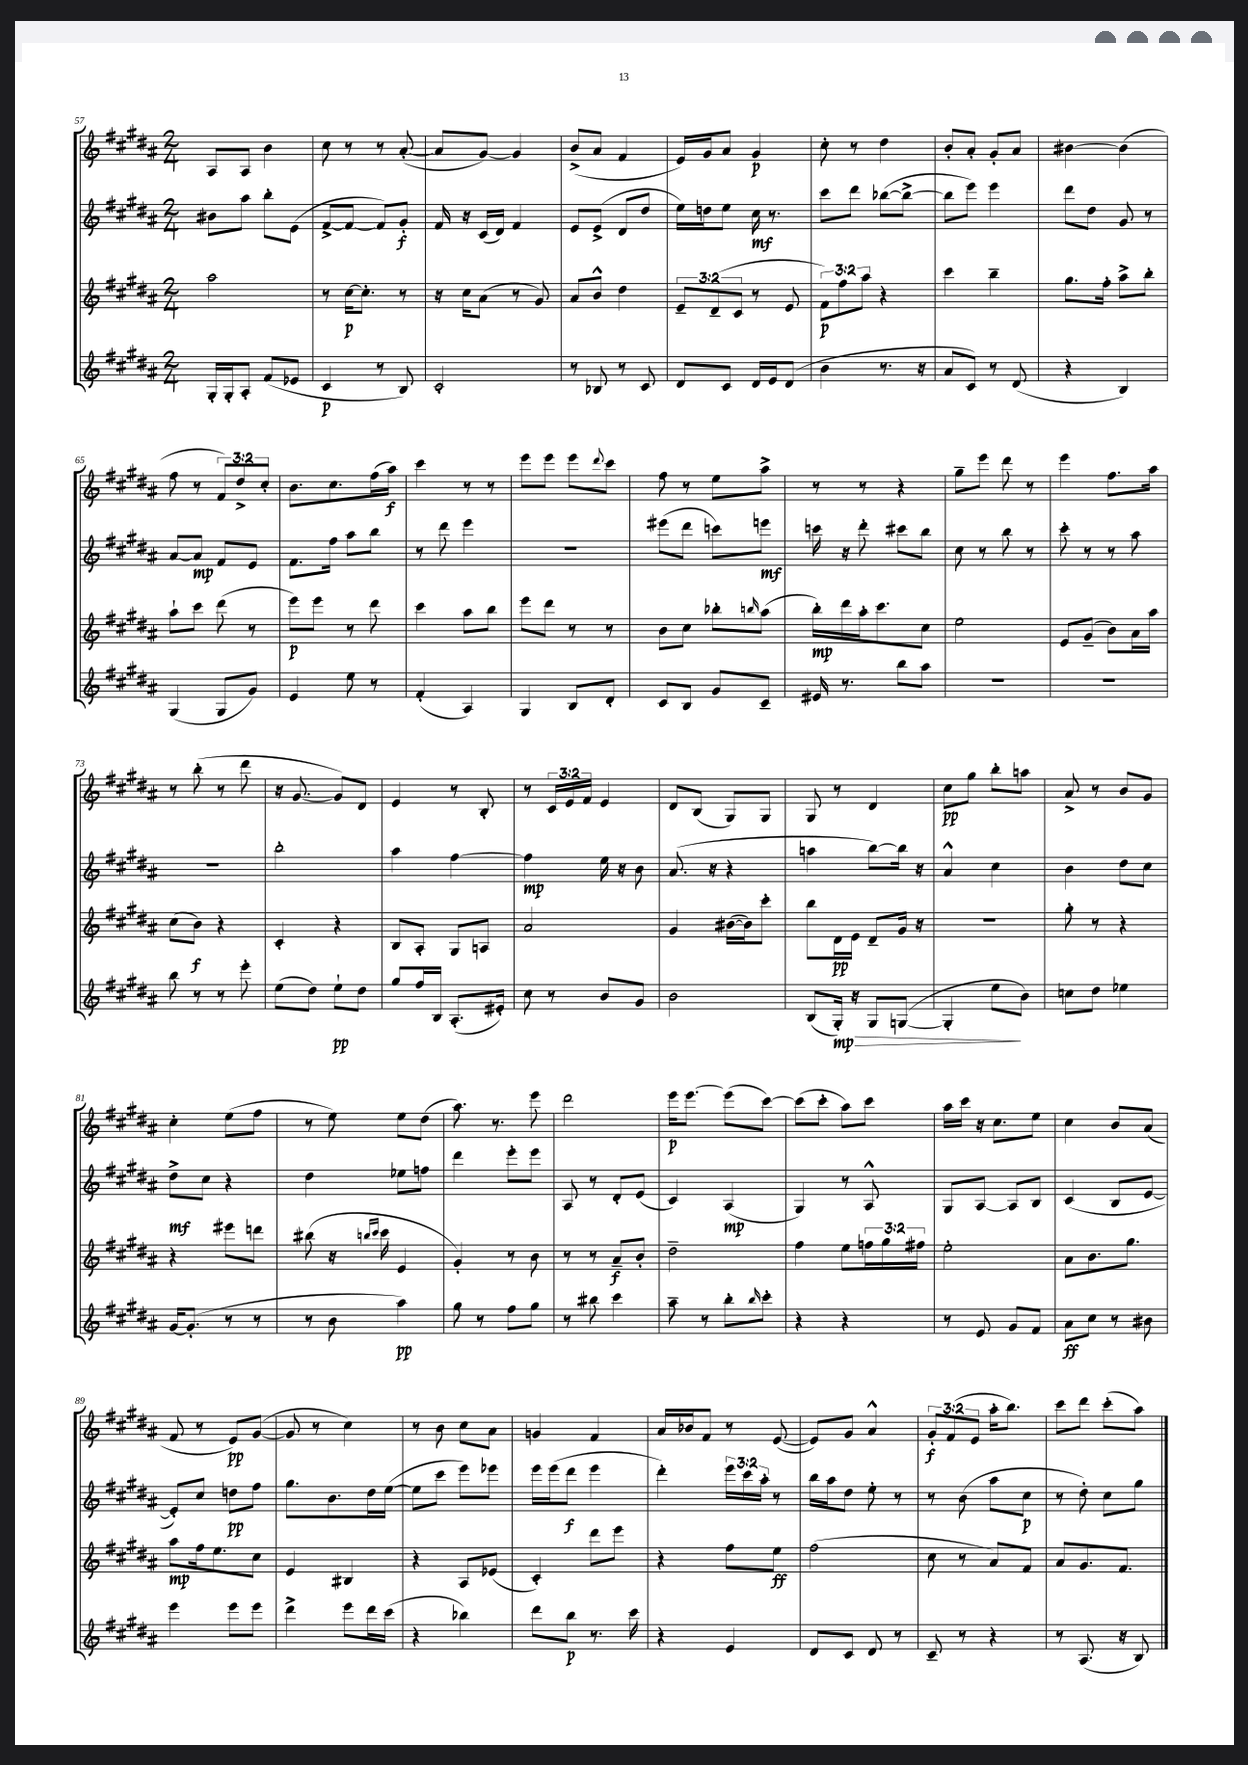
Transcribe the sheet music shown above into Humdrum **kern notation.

**kern	**kern	**kern	**kern
*staff4	*staff3	*staff2	*staff1
*clefG2	*clefG2	*clefG2	*clefG2
*k[f#c#g#d#a#]	*k[f#c#g#d#a#]	*k[f#c#g#d#a#]	*k[f#c#g#d#a#]
*M2/4	*M2/4	*M2/4	*M2/4
16G#'/LL	2aa#\	8b#\L	8A#/L
16G#'/J	.	.	.
8A#'/J	.	8aa#\J	8A#/J
(8f#/L	.	8bb'\L	4b\
8e-/J	.	(8e\J	.
=	=	=	=
4c#/	8r	[8f#^/L	8cc#\
.	[16cc#\LK	8f#/_J	8r
.	8.cc#'\]J	.	.
8r	.	8f#/]L)	8r
8B/)	8r	8g#'/J	([8a#'/
=	=	=	=
2c#'/	16r	16f#/	8a#/]L
.	16cc#\LK	16r	.
.	(8a#\J	(16c#/LL	[8g#/J)
.	.	16d#/JJ)	.
.	8r	4f#/	4g#/]
.	8g#/)	.	.
=	=	=	=
8r	8a#/L	8e/L	(8b^/L
8B-/	8b^^/J	(8e^/J	8a#/J
8r	4dd#\	8d#/L	4f#/
8c#/	.	8dd#/J	.
=	=	=	=
8d#/L	12e~/L	16ee\LL)	16e/LL)
.	.	16dd\J	16g#/J
.	(12d#~/	.	.
8c#/J	.	8ee\J	8a#/J
.	12c#/J	.	.
16d#/LL	8r	16cc#\	4g#/
16e/J	.	8.r	.
(8d#/J	8e/	.	.
=	=	=	=
4b\	12f#\L)	8ccc#\L	8cc#'\
.	12ff#\	.	.
.	.	8ddd#\J	8r
.	12aa#\J	.	.
8.r	4r	([8bb-\L	4dd#\
.	.	8bb-^\_J	.
16r	.	.	.
=	=	=	=
8a#/L	4ccc#\	8bb-\]L	8b'/L
8c#/J)	.	8eee\J)	8a#'/J
8r	4bb~\	4eee\	8g#'/L
(8d#/	.	.	8a#/J
=	=	=	=
4r	8.gg#\L	8ddd#\L	[4b#\
.	.	8dd#\J	.
.	16ff#'\Jk	.	.
4B/)	8aa#^\L	8g#/	(4b#\]
.	8bb'\J	8r	.
=	=	=	=
(4G#/	8aa#`\L	[8a#/L	8ff#\
.	8ccc#\J	8a#/]J	8r
8G#/L	(8ddd#\	8f#/L	12f#/L)
.	.	.	12dd#^/
8g#/J)	8r	8e/J	.
.	.	.	12cc#'/J
=	=	=	=
4e/	8eee\L)	8.f#\L	8.b\L
.	8eee\J	.	.
.	.	16ff#\Jk	8.cc#\
8ee\	8r	8aa#\L	.
8r	8ddd#\	8bb\J	(16ff#\L
.	.	.	16aa#\JJ)
=	=	=	=
(4f#'/	4ccc#\	8r	4ccc#\
.	.	8ddd#\	.
4A#/)	8aa#\L	4eee\	8r
.	8bb\J	.	8r
=	=	=	=
4G#/	8eee\L	2r	8eee\L
.	8ddd#\J	.	8eee\J
8B/L	8r	.	8eee\L
.	.	.	8qqddd#/
8d#'/J	8r	.	8ccc#\J
=	=	=	=
8c#/L	8b\L	(8eee#\L	8ff#\
8B/J	8cc#\J	8ddd#\J	8r
8g#/L	8bb-'\L	8ccc\L)	8ee\L
.	16qqbb/	.	.
8c#~/J	(8aa#\J	8eee\J	8aa#^\J
=	=	=	=
16e#/	16bb'\LL)	16ccc\	8r
8.r	16ddd#\	16r	.
.	16aa#'\J	8ddd#'\	8r
.	8.ccc#\	.	.
8bb\L	.	8ccc#\L	4r
8aa#\J	8cc#\J	8bb\J	.
=	=	=	=
2r	2ee\	8cc#\	8gg#~\L
.	.	8r	8eee\J
.	.	8bb\	8ddd#\
.	.	8r	8r
=	=	=	=
2r	8e/L	8ccc#'\	4eee\
.	(8g#~/J	8r	.
.	8b\L)	8r	8.ff#\L
.	16a#\L	8aa#\	.
.	16aa#\JJ	.	16aa#\Jk
=	=	=	=
8bb\	(8cc#\L	2r	8r
8r	8b\J)	.	(8bb'\
8r	4r	.	8r
8eee'\	.	.	8ddd#\
=	=	=	=
(8ee\L	4c#'/	2bb'\	16r
.	.	.	[8.g#/
8dd#\J)	.	.	.
8ee`\L	4r	.	8g#/]L)
8dd#\J	.	.	8d#/J
=	=	=	=
8gg#/L	8B/L	4aa#\	4e/
16ff#/L	8A#'/J	.	.
16B/JJ	.	.	.
(8.A#'/L	8G#/L	[4ff#\	8r
.	8A/J	.	8B'/
16e#'/Jk)	.	.	.
=	=	=	=
8cc#\	2a#/	4ff#\]	8r
8r	.	.	24c#/LL
.	.	.	24e/
.	.	.	24f#/JJ
8b/L	.	16ee\	4e/
.	.	16r	.
8g#/J	.	8b\	.
=	=	=	=
2b\	4g#/	(8.a#/	8d#/L
.	.	.	(8B/J
.	.	16r	.
.	([16b#\LL	4r	8G#/L)
.	16b#\]J)	.	.
.	8ccc#'\J	.	8G#/J
=	=	=	=
(8B/L	8bb\L	4aa\	8G#/
16G#'/Jk)	16d#\L	.	8r
16r	16e\JJ	.	.
8G#/L	8d#~/L	[8bb\L)	4d#/
([8G/J	16g#/Jk	16bb\]Jk	.
.	16r	16r	.
=	=	=	=
4G'/]	2r	4a#^^/	8cc#\L
.	.	.	8gg#\J
8ee\L	.	4cc#\	8bb'\L
8b\J)	.	.	8aa\J
=	=	=	=
8cc\L	8gg#'\	4b\	8a#^/
8dd#\J	8r	.	8r
4ee-\	4r	8dd#\L	8b/L
.	.	8cc#\J	8g#/J
=	=	=	=
[16g#/LK	4r	8dd#^\L	4cc#'\
(8.g#'/]J	.	.	.
.	.	8cc#\J	.
8r	8eee#\L	4r	(8ee\L
8r	8ddd\J	.	8ff#\J
=	=	=	=
8r	(8bb#\	4dd#\	8r
8b\	16r	.	8ee\)
.	16qqbb/LL	.	.
.	16qqccc#/JJ	.	.
.	16ccc#\	.	.
4aa#\)	4e/	8ee-\L	8ee\L
.	.	8ff\J	(8dd#\J
=	=	=	=
8gg#\	4g#'/)	4ddd#\	8.aa#\)
8r	.	.	.
.	.	.	8.r
8ff#\L	8r	8eee'\L	.
8gg#\J	8b\	8eee\J	8eee\
=	=	=	=
8r	8r	8A#/	2ddd#\
8bb#\	8r	8r	.
4ccc#\	8a#~/L	8d#'/L	.
.	8b'/J	(8e/J	.
=	=	=	=
8aa#~\	2dd#~\	4c#/)	16eee\LK
.	.	.	[8.eee\J
8r	.	.	.
8bb'\L	.	(4A#/	(8eee\]L
16qqbb/	.	.	.
8ccc#'\J	.	.	[8ccc#\J)
=	=	=	=
4r	4ff#\	4G#/)	(8ccc#\]L
.	.	.	8ccc#'\J
4r	8ee\L	8r	8aa#\L)
.	24ff\L	8A#^^/	8ccc#\J
.	24gg#\	.	.
.	24ff#\JJ	.	.
=	=	=	=
8r	2ee'\	8G#/L	16aa#\LL
.	.	.	16ccc#\JJ
8e/	.	[8A#/J	16r
.	.	.	8.cc#\L
8g#/L	.	8A#/]L	.
8f#/J	.	8B/J	8ee\J
=	=	=	=
8a#\L	8a#\L	(4c#/	4cc#\
8cc#\J	8.b\	.	.
8r	.	8B/L	8b/L
.	8.gg#\J	.	.
8b#\	.	[8e/J	(8a#/J
=	=	=	=
4eee\	8aa#\L	8e'/]L)	8f#/
.	16ff#\k	8cc#/J	8r
.	8.ee\	.	.
8eee\L	.	8dd\L	8e/L)
8eee\J	8cc#\J	8ff#\J	([8g#/J
=	=	=	=
4ddd#^\	4e/	8.gg#\L	8g#/]
.	.	.	8r
.	.	8.b\	.
8eee\L	4B#/	.	4cc#\)
16ddd#\L	.	16dd#\L	.
(16ccc#\JJ	.	([16ee\JJ	.
=	=	=	=
4r	4r	8ee\]L	8r
.	.	8ccc#\J	8b\
4bb-\)	8A#/L	8eee\L)	8cc#\L
.	(8e-/J	8eee-\J	8a#\J
=	=	=	=
8ddd#\L	4c#'/)	16eee\LL	4g/
.	.	(16eee\J	.
8bb\J	.	8ddd#\J	.
8.r	8ddd#\L	4eee\	4f#/
.	8eee\J	.	.
16ccc#\	.	.	.
=	=	=	=
4r	4r	4ddd#'\)	16a#/LL
.	.	.	16b-/J
.	.	.	8f#/J
4e/	8ff#\L	24eee\LL	8r
.	.	24ccc#\	.
.	.	24aa#'\JJ	.
.	8ee\J	8r	([8e/
=	=	=	=
8d#/L	(2ff#\	16bb\LL	8e/]L)
.	.	16aa#\J	.
8c#/J	.	8dd#\J	8g#/J
8d#/	.	8ee'\	4a#^^/
8r	.	8r	.
=	=	=	=
8c#~/	8cc#\	8r	12g#'/L
.	.	.	(12f#/
8r	8r	(8b\	.
.	.	.	12e/J
4r	8a#/L)	8aa#\L	16aa#'\LK
.	.	.	8.bb\J)
.	8f#/J	8cc#\J	.
=	=	=	=
8r	8a#/L	8r	8ccc#\L
(8.A#/	8.g#/	8dd#'\)	8ddd#\J
.	.	8cc#\L	(8ccc#'\L
16r	8.f#/J	.	.
8B/)	.	8gg#\J	8aa#\J)
==	==	==	==
*-	*-	*-	*-
